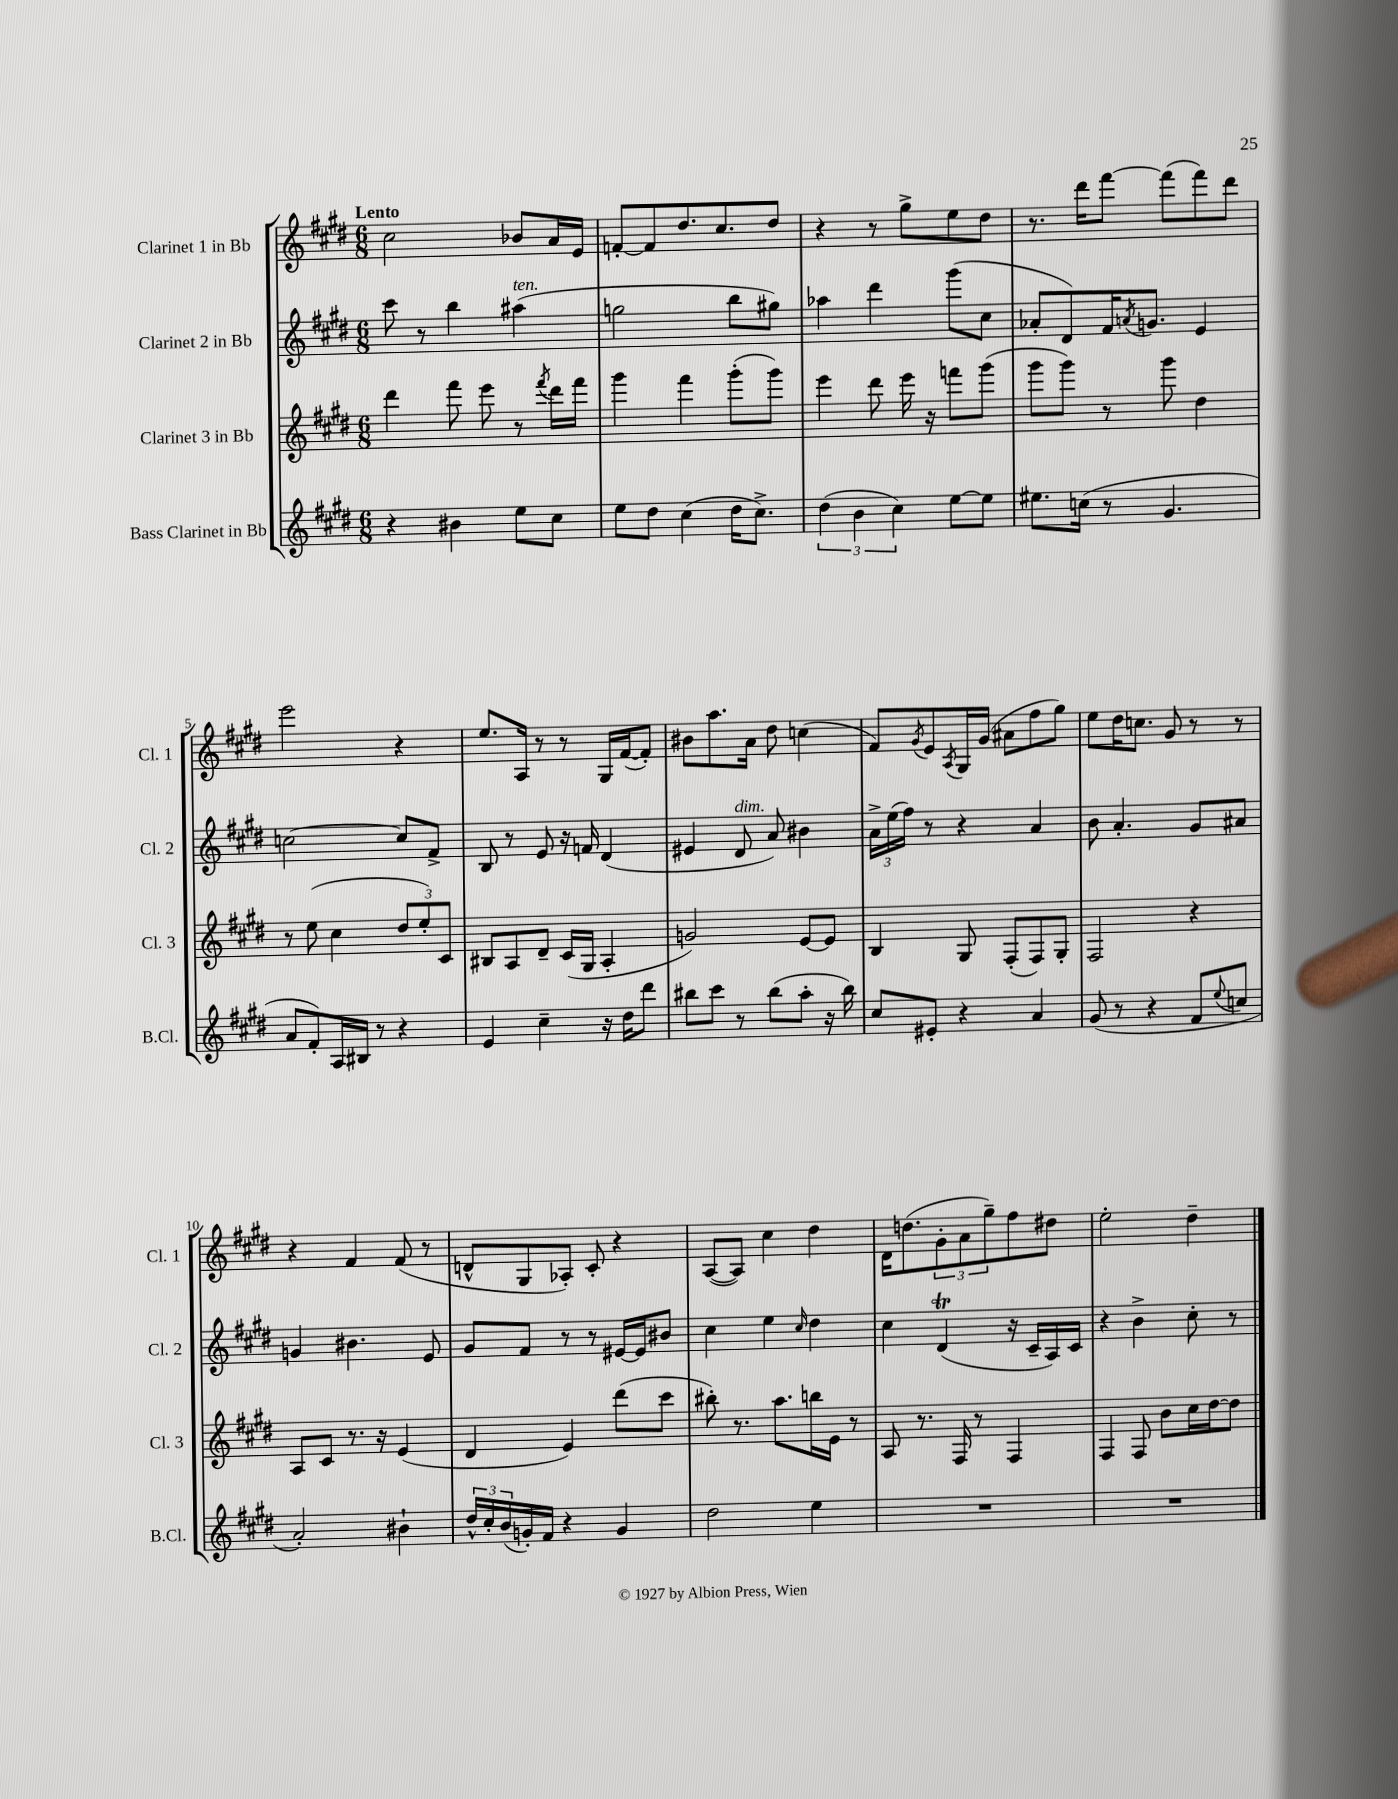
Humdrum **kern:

**kern	**kern	**kern	**kern
*part4	*part3	*part2	*part1
*staff4	*staff3	*staff2	*staff1
*I"Bass Clarinet in Bb	*I"Clarinet 3 in Bb	*I"Clarinet 2 in Bb	*I"Clarinet 1 in Bb
*I'B.Cl.	*I'Cl. 3	*I'Cl. 2	*I'Cl. 1
*clefG2	*clefG2	*clefG2	*clefG2
*k[f#c#g#d#]	*k[f#c#g#d#]	*k[f#c#g#d#]	*k[f#c#g#d#]
*M6/8	*M6/8	*M6/8	*M6/8
=1	=1	=1	=1
!	!	!	!LO:TX:a:B:t=Lento
4r	4ddd#\	8ccc#\	2cc#\
.	.	8r	.
4b#X\	8fff#\	4bb\	.
.	8eee\	.	.
!	!	!LO:TX:a:i:t=ten.	!
8ee\L	8r	(4aa#X\	8b-X/L
.	8qfff#/	.	.
8cc#\J	16ddd#\LL	.	16a/L
.	16fff#\JJ	.	16e/JJ
=2	=2	=2	=2
8ee\L	4ggg#\	2ggn\	[8fn'/L
8dd#\J	.	.	8f/]
(4cc#\	4fff#\	.	8.dd#/
.	.	.	8.cc#/
16dd#\KL	(8ggg#'\L	8bb\L	.
8.cc#^\J)	.	.	.
.	8ggg#\J)	8gg#X\J)	8dd#/J
=3	=3	=3	=3
(6dd#\	4eee\	4aa-X\	4r
6b\	.	.	.
.	8ddd#\	4ddd#\	8r
6cc#\)	.	.	.
.	16eee\	.	8gg#^\L
.	16r	.	.
[8ee\L	8fffn\L	(8ggg#\L	8ee\
8ee\J]	(8ggg#\J	8cc#\J	8dd#\J
=4	=4	=4	=4
8.ee#X\L	8ggg#\L	8a-X'/L	8.r
.	8ggg#\J)	8d#/)	.
(16ccn\Jk	.	.	16ddd#\KL
8r	8r	16f#/K	[8fff#\J
.	.	8qan/	.
.	.	8.gn/J	.
4.g#/	8ggg#\	.	(8fff#\L]
.	4dd#\	4e/	8fff#\)
.	.	.	8ddd#\J
!!LO:LB:g=z
=5	=5	=5	=5
8a/L	8r	[2ccn\	2eee\
8f#'/)	(8ee\	.	.
16A/L	4cc#\	.	.
16B#X/JJ	.	.	.
8r	.	.	.
4r	12dd#/L	8cc/L]	4r
.	12ee'/)	.	.
.	.	8f#^/J	.
.	12c#/J	.	.
=6	=6	=6	=6
4e/	8B#X/L	8B/	8.ee/L
.	8A/	8r	.
.	.	.	16A/Jk
4cc#~\	8d#~/J	8e/	8r
.	(16c#/LL	16r	8r
.	16G#/JJ	16fn/	.
16r	4A'/	(4d#/	16G#/LL
16dd#\KL	.	.	([16f#/J
8ddd#\J	.	.	8f#'/J])
=7	=7	=7	=7
8bb#X\L	2gn/)	4e#X/	8b#X\L
8ccc#\J	.	.	8.aa\
!	!	!LO:TX:a:i:t=dim.	!
8r	.	8d#/	.
.	.	.	16a\Jk
(8bb#\L	.	8a/)	8dd#\
8aa'\J	[8e/L	4b#X\	(4ccn\
16r	8e/J]	.	.
16bb#\)	.	.	.
=8	=8	=8	=8
8cc#/L	4B/	24a^\LL	8f#/L)
.	.	(24ee\	.
.	.	24ff#\JJ)	.
.	.	.	8qg#/
8e#X'/J	.	8r	8e/
.	.	.	8qA/
4r	8G#/	4r	16G#/L
.	.	.	(16g#/JJ
.	(8F#'/L	.	8a#X\L
4a/	8F#/)	4a/	8ff#\
.	8G#'/J	.	8gg#\J)
=9	=9	=9	=9
(8g#/	2F#/	8b\	8ee\L
8r	.	4.a'/	16dd#\K
.	.	.	8.ccn\J
4r	.	.	.
.	.	.	8g#/
8f#/L	4r	8g#/L	8r
8qqee/	.	.	.
8ccn/J	.	8a#X/J	8r
!!LO:LB:g=z
=10	=10	=10	=10
2a'/)	8A/L	4gn/	4r
.	8c#/J	.	.
.	8.r	4.b#X\	4f#/
.	16r	.	.
4b#X`\	(4e/	.	(8f#/
.	.	8e/	8r
=11	=11	=11	=11
24dd#^^/LL	4d#/	8g#/L	8dn^^/L
24cc#'/	.	.	.
(24b/	.	.	.
16gn'/)	.	8f#/J	8G#/
16f#/JJ	.	.	.
4r	4e/)	8r	8A-X'/J)
.	.	8r	8c#'/
4g/	(8ddd#\L	[16e#X/LL	4r
.	.	16e#/J]	.
.	8ccc#\J	8b#X/J	.
=12	=12	=12	=12
2dd#\	8bb#X'\)	4cc#\	([8A/L
.	8.r	.	8A/J])
.	.	4ee\	4cc#\
.	8.aa\L	.	.
.	.	16qqcc#/	.
4ee\	16bbn\L	4dd#\	4dd#\
.	16e\JJ	.	.
.	8r	.	.
=13	=13	=13	=13
2.r	8A/	4cc#\	16d#\KL
.	.	.	(8.ddn\
.	8.r	.	.
.	.	(4d#t/	12g#'\
.	16F#/	.	.
.	.	.	12a\
.	8r	.	.
.	.	.	12gg#~\)
.	4F#/	16r	8ff#\
.	.	16c#~/LL	.
.	.	16A/)	8dd#X\J
.	.	16c#/JJ	.
=14	=14	=14	=14
2.r	4F#/	4r	2ee'\
.	8F#/	4b^\	.
.	8b\L	.	.
.	16cc#\L	8cc#'\	4dd#~\
.	[16dd#\J	.	.
.	8dd#\J]	8r	.
==	==	==	==
*-	*-	*-	*-
